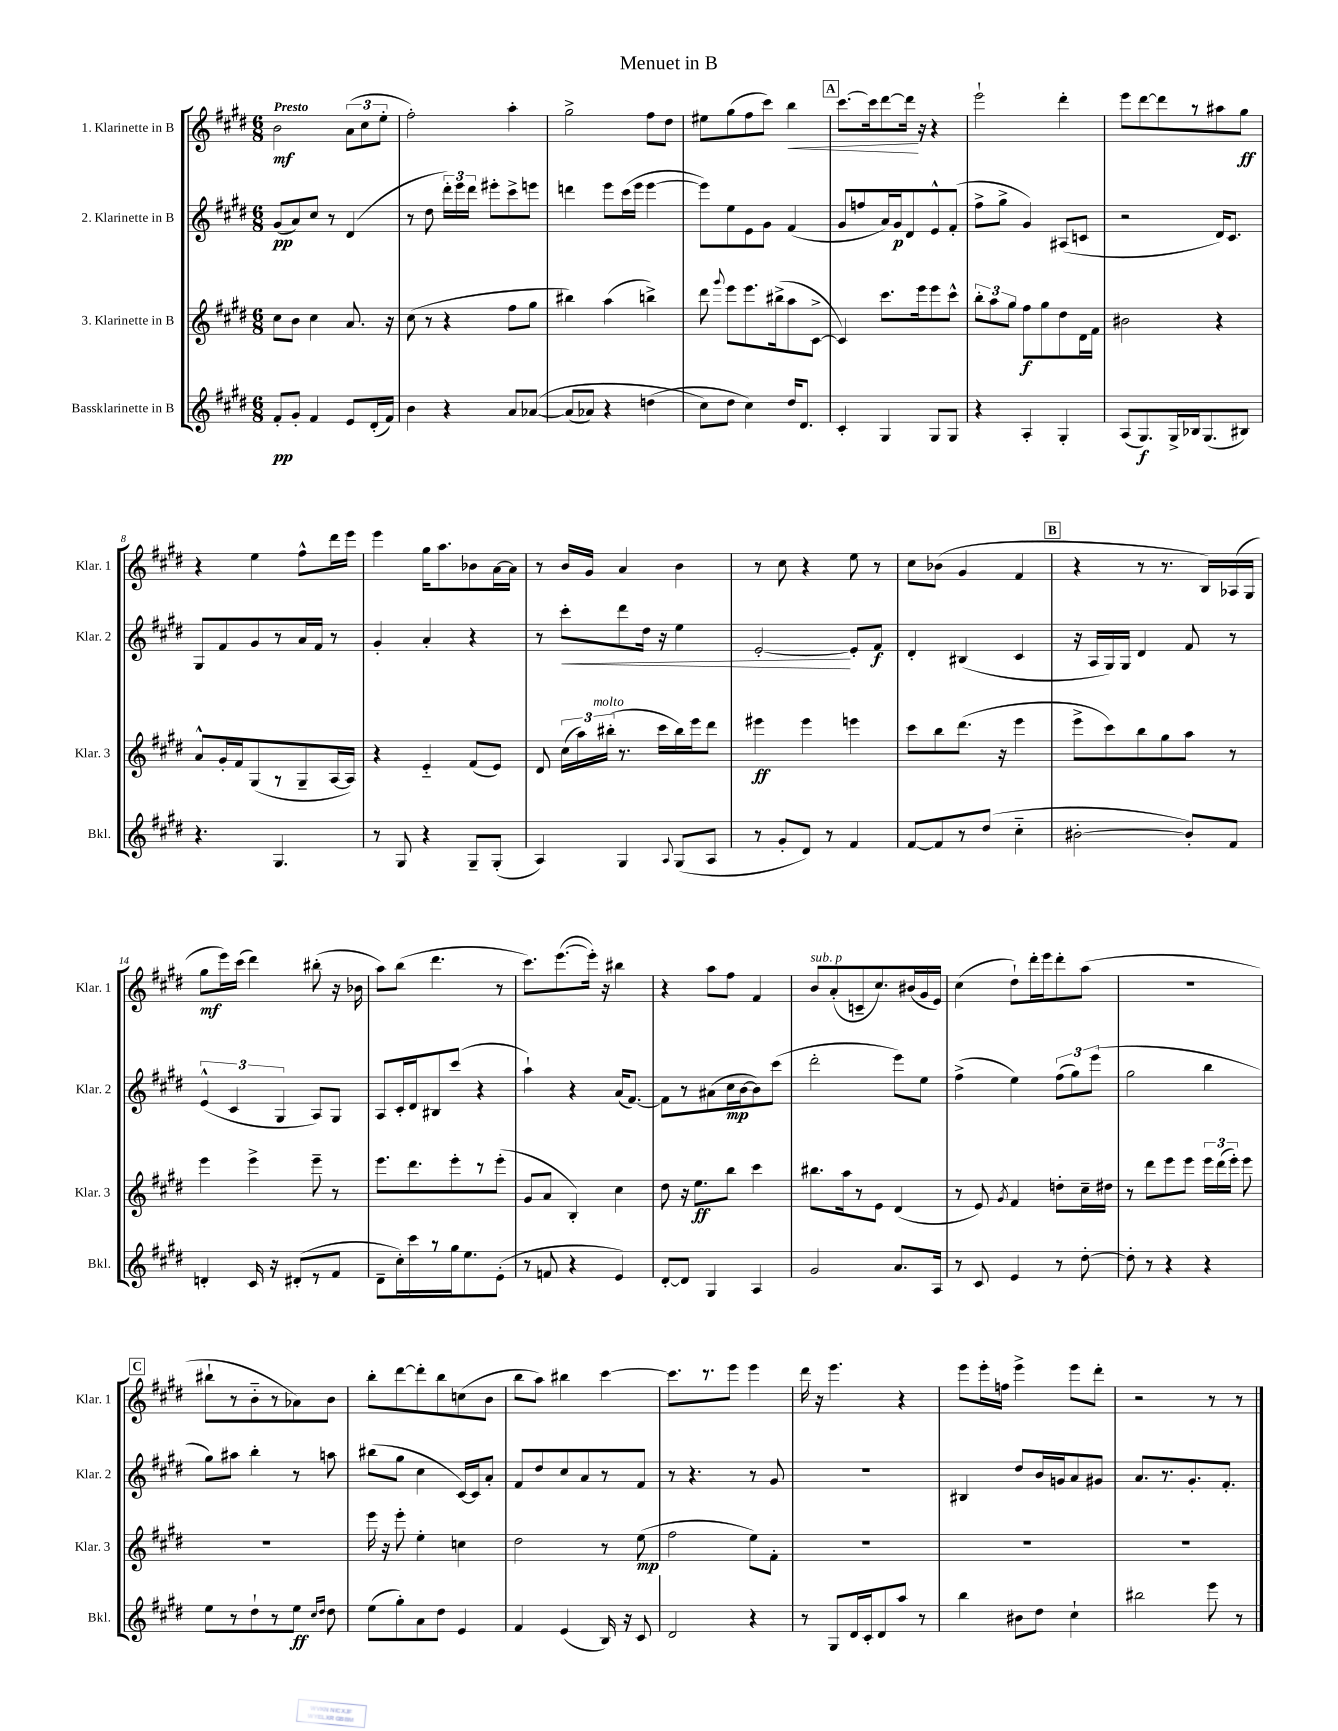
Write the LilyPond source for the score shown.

\header { title = "Menuet in B" }
<<
\new StaffGroup <<
\new Staff = "s0" \with { instrumentName = "1. Klarinette in B" shortInstrumentName = "Klar. 1" } {
    \clef treble \key e \major \numericTimeSignature \time 6/8 \tempo "Presto"
    \autoBeamOff b'2\mf \tuplet 3/2 { a'8[( cis''8 e''8]-. } |
    fis''2-.) a''4-. |
    gis''2-> fis''8[ dis''8] |
    eis''8[ gis''8( fis''8 cis'''8]) b''4\< |
    \mark \markup { \box "A" } cis'''8.[~ cis'''16 dis'''8~ dis'''16]\! r16 r4 |
    e'''2-! dis'''4-. |
    e'''8[ dis'''8~ dis'''8 r8 ais''8 gis''8]\ff |
    r4 e''4 fis''8[-^ dis'''16 e'''16] |
    e'''4 gis''16[ a''8. bes'8 a'16~ a'16] |
    r8 b'16[ gis'16] a'4 b'4 |
    r8 cis''8 r4 e''8 r8 |
    cis''8[ bes'8]( gis'4 fis'4 |
    \mark \markup { \box "B" } r4 r8 r8. b16[) aes16( gis16] |
    gis''8[\mf e'''16) cis'''16]( dis'''4) bis''8-.( r16 bes'16 |
    a''8[) b''8]( dis'''4. r8 |
    cis'''8.[) e'''8.~( e'''16]-.) r16 bis''4 |
    r4 a''8[ fis''8] fis'4 |
    b'8[^\markup { \italic "sub. p" } a'8-.( c'8-- cis''8.) bis'16( gis'16 e'16]) |
    cis''4( dis''8[-!) dis'''16-. e'''16 dis'''8-. a''8]( |
    r2. |
    \mark \markup { \box "C" } bis''8[-! r8 b'8-_ r8 aes'8) b'8] |
    b''8[-. dis'''8~ dis'''8-. b''8 c''8( b'8] |
    b''8[ a''8]) bis''4 cis'''4~ |
    cis'''8.[ r8. e'''8] e'''4 |
    dis'''16 r16 e'''4. r4 |
    e'''8[ e'''16-. f''16] e'''4-> e'''8[ dis'''8]-. |
    r2 r8 r8 \bar "|." |
}
\new Staff = "s1" \with { instrumentName = "2. Klarinette in B" shortInstrumentName = "Klar. 2" } {
    \clef treble \key e \major \numericTimeSignature \time 6/8
    \autoBeamOff gis'8[\pp( a'8) cis''8] r8 dis'4( |
    r8 dis''8 \tuplet 3/2 { dis'''16[-.) e'''16 dis'''16] } eis'''8[-. cis'''8-> e'''8] |
    d'''4 e'''8[ cis'''16( e'''16] e'''4~ |
    e'''8[) e''8 e'8 gis'8] fis'4( |
    \mark \markup { \box "A" } gis'8[ f''8 a'16) gis'16\p dis'8 e'8-^ fis'8]-.( |
    fis''8[-> gis''8]-> gis'4) ais8[( c'8] |
    r2 dis'16[) cis'8.] |
    gis8[ fis'8 gis'8 r8 a'16 fis'16] r8 |
    gis'4-. a'4-. r4 |
    r8 cis'''8[-.\< dis'''8 dis''16] r16 e''4 |
    e'2~-.\! e'8[-. fis'8]\f |
    dis'4-. bis4( cis'4 |
    \mark \markup { \box "B" } r16 a16[ gis16) gis16] dis'4 fis'8 r8 |
    \tuplet 3/2 { e'4-^( cis'4 gis4 } a8[) gis8] |
    a8[ cis'16-. dis'16 bis8 cis'''8]( r4 |
    a''4-!) r4 a'16[( fis'8.]~) |
    fis'8[ r8 ais'8( cis''16\mp b'16~ b'8) cis'''8]( |
    dis'''2-. e'''8[) e''8] |
    fis''4->( e''4) \tuplet 3/2 { fis''8[( gis''8) e'''8]( } |
    gis''2 b''4 |
    \mark \markup { \box "C" } gis''8[) ais''8] b''4-. r8 a''8 |
    bis''8[( gis''8] cis''4 cis'16[~) cis'16 a'8]-. |
    fis'8[ dis''8 cis''8 a'8 r8 fis'8] |
    r8 r4. r8 gis'8 |
    R2. |
    bis4 dis''8[ b'16 g'16 a'8 gis'8] |
    a'8.[ r8. gis'8.-. fis'8.]-. \bar "|." |
}
\new Staff = "s2" \with { instrumentName = "3. Klarinette in B" shortInstrumentName = "Klar. 3" } {
    \clef treble \key e \major \numericTimeSignature \time 6/8
    \autoBeamOff cis''8[ b'8] cis''4 a'8. r16 |
    cis''8( r8 r4 fis''8[ gis''8] |
    bis''4) a''4( b''4->) |
    dis'''8 \appoggiatura { gis'''8 } e'''8[ e'''8. bis''16->( a''8 cis'8]~-> |
    \mark \markup { \box "A" } cis'4) cis'''8.[ e'''16 e'''8 cis'''8]-^ |
    \tuplet 3/2 { b''8[-. a''8 gis''8] } fis''8[\f gis''8 dis''8 dis'16 fis'16] |
    bis'2 r4 |
    a'8[-^ gis'16-. fis'16 gis8( r8 gis8-- a16~ a16]) |
    r4 e'4-_ fis'8[( e'8]) |
    dis'8 \tuplet 3/2 { cis''16[( a''16) bis''16]-.^\markup { \italic "molto" }( } r8. cis'''16[ bis''16) e'''16 dis'''8] |
    eis'''4\ff eis'''4 e'''4 |
    cis'''8[ b''8 dis'''8.]( r16 e'''4 |
    \mark \markup { \box "B" } e'''8[-> cis'''8) b''8 gis''8 a''8] r8 |
    e'''4 e'''4-> e'''8-- r8 |
    e'''8.[ dis'''8. e'''8-. r8 e'''8]-.( |
    gis'8[ a'8] b4-.) cis''4 |
    dis''8 r16 e''8.[\ff b''8] cis'''4 |
    bis''8.[ a''16 r8 e'8] dis'4( |
    r8 e'8) \acciaccatura { gis'8 } fis'4 d''8[-. cis''16-- dis''16] |
    r8 dis'''8[ e'''8 e'''8] \tuplet 3/2 { e'''16[ dis'''16( e'''16]-.) } e'''8 |
    \mark \markup { \box "C" } R2. |
    e'''16 r16 e'''8-. e''4-. c''4 |
    dis''2 r8 e''8\mp( |
    fis''2 e''8[) fis'8]-. |
    R2. |
    R2. |
    R2. \bar "|." |
}
\new Staff = "s3" \with { instrumentName = "Bassklarinette in B" shortInstrumentName = "Bkl." } {
    \clef treble \key e \major \numericTimeSignature \time 6/8
    \autoBeamOff fis'8[-.\pp gis'8]-. fis'4 e'8[ dis'16-.( fis'16]) |
    b'4 r4 a'8[ aes'8]~\( |
    aes'8[( aes'8]) r4 d''4( |
    cis''8[\) dis''8] cis''4) dis''16[ dis'8.] |
    \mark \markup { \box "A" } cis'4-. gis4 gis8[ gis8] |
    r4 a4-. gis4-. |
    a8[( gis8.\f) gis16-> bes16 gis8.( bis8]) |
    r4. gis4. |
    r8 gis8 r4 gis8[-- gis8]-.( |
    a4) gis4 \appoggiatura { a8 } gis8[( a8] |
    r8 gis'8[-. dis'8]) r8 fis'4 |
    fis'8[~ fis'8 r8 dis''8]( cis''4-_ |
    \mark \markup { \box "B" } bis'2~-. bis'8[-.) fis'8] |
    d'4-. cis'16 r16 dis'8[-.( r8 fis'8] |
    dis'8[-- cis''16-.) cis'''16 r8 gis''16 e''8. e'8]-.( |
    r8 f'8 r4 e'4) |
    dis'8[~-. dis'8] gis4 a4 |
    gis'2 a'8.[ a16] |
    r8 cis'8 e'4 r8 dis''8~-. |
    dis''8-. r8 r4 r4 |
    \mark \markup { \box "C" } e''8[ r8 dis''8-! r8 e''8]\ff \grace { cis''16[ dis''16] } dis''8 |
    e''8[( gis''8-.) a'8 dis''8] e'4 |
    fis'4 e'4( b16) r16 cis'8 |
    dis'2 r4 |
    r8 gis8[ dis'16 cis'16-. dis'8 a''8] r8 |
    b''4 bis'8[ dis''8] cis''4-! |
    bis''2 e'''8 r8 \bar "|." |
}
>>
>>
